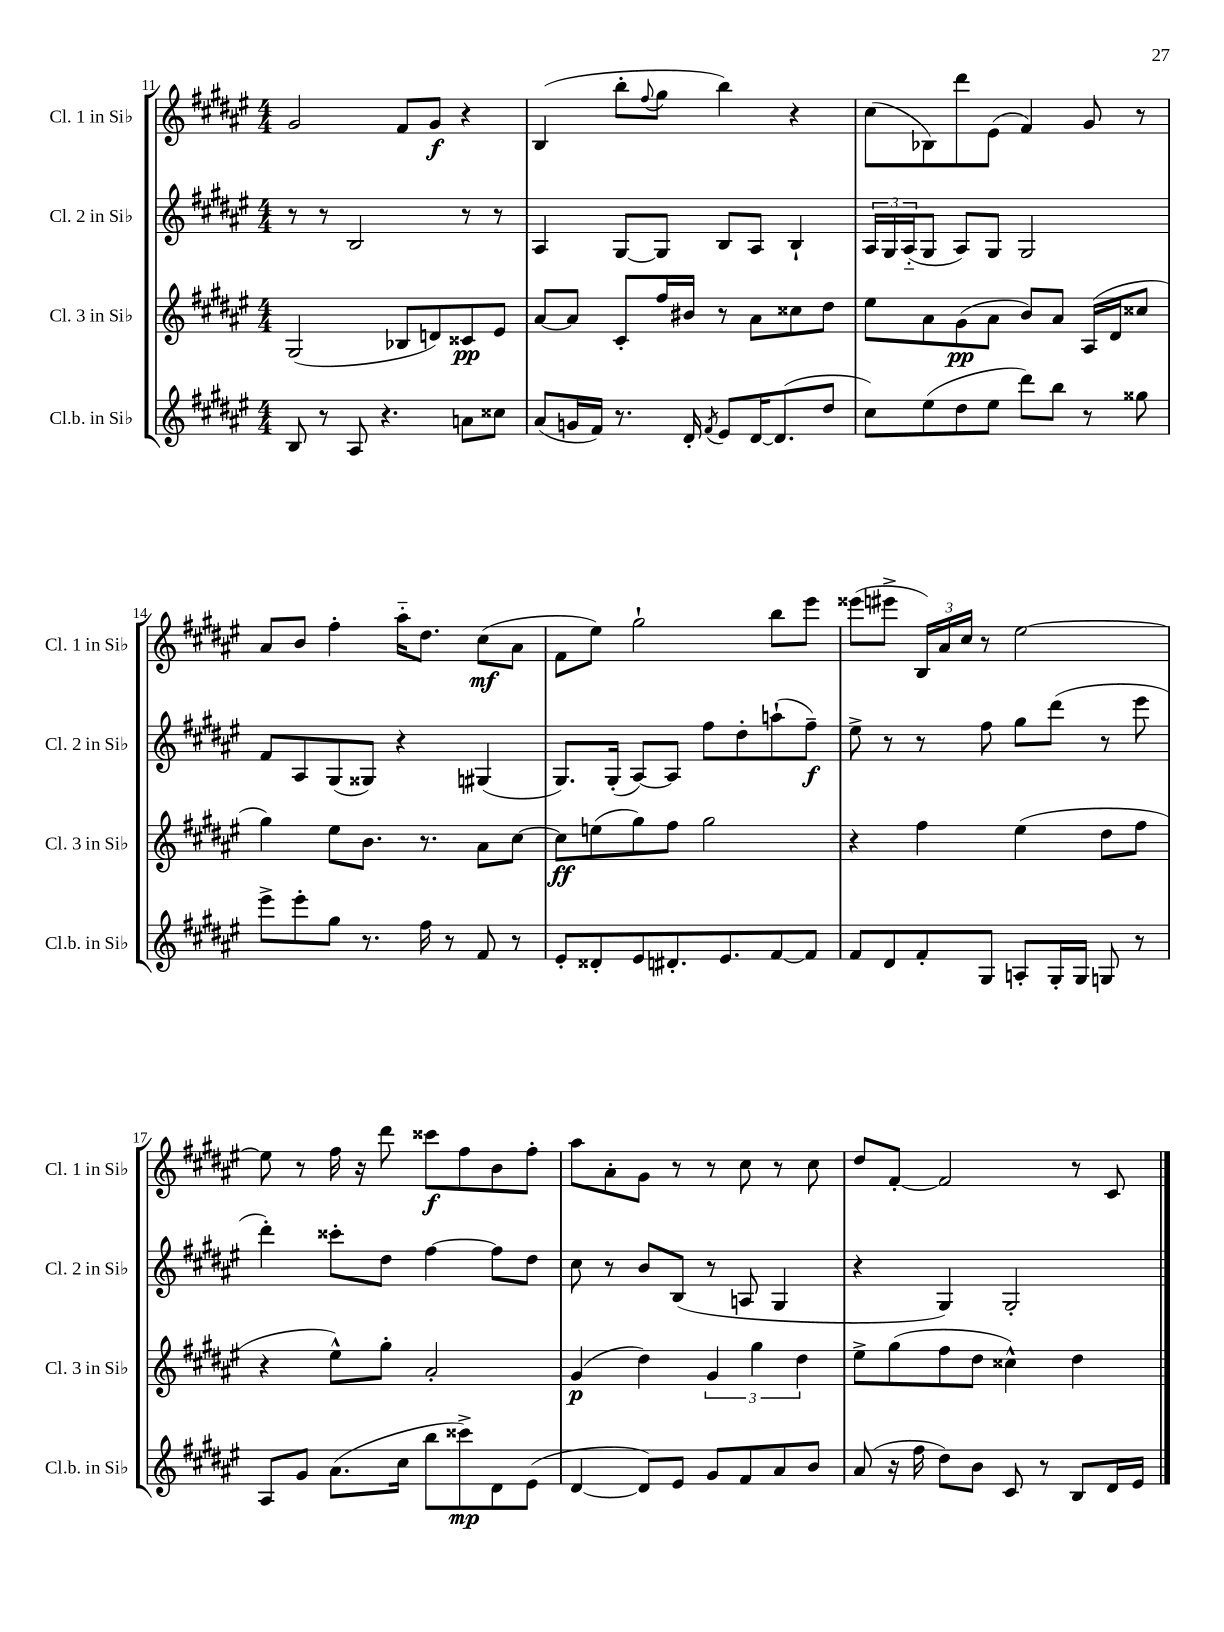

**kern	**dynam	**kern	**dynam	**kern	**dynam	**kern	**dynam
*part4	*part4	*part3	*part3	*part2	*part2	*part1	*part1
*staff4	*staff4	*staff3	*staff3	*staff2	*staff2	*staff1	*staff1
*I"Cl.b. in Si♭	*	*I"Cl. 3 in Si♭	*	*I"Cl. 2 in Si♭	*	*I"Cl. 1 in Si♭	*
*I'Cl.b. in Si♭	*	*I'Cl. 3 in Si♭	*	*I'Cl. 2 in Si♭	*	*I'Cl. 1 in Si♭	*
*clefG2	*	*clefG2	*	*clefG2	*	*clefG2	*
*k[f#c#g#d#a#e#]	*	*k[f#c#g#d#a#e#]	*	*k[f#c#g#d#a#e#]	*	*k[f#c#g#d#a#e#]	*
*M4/4	*	*M4/4	*	*M4/4	*	*M4/4	*
=11	=11	=11	=11	=11	=11	=11	=11
8B/	.	(2G#/	.	8r	.	2g#/	.
8r	.	.	.	8r	.	.	.
8A#/	.	.	.	2B/	.	.	.
4.r	.	.	.	.	.	.	.
.	.	8B-X/L	.	.	.	8f#/L	.
.	.	8dn/)	.	.	.	8g#/J	f
8an\L	.	8c##X/	pp	8r	.	4r	.
8cc##X\J	.	8e#/J	.	8r	.	.	.
=12	=12	=12	=12	=12	=12	=12	=12
(8a#/L	.	[8a#/L	.	4A#/	.	(4B/	.
16gn/L	.	8a#/J]	.	.	.	.	.
16f#/JJ)	.	.	.	.	.	.	.
8.r	.	8c#'/L	.	[8G#/L	.	8bb'\L	.
.	.	.	.	.	.	8qqff#/	.
.	.	16ff#/L	.	8G#/J]	.	8gg#\J	.
16d#'/	.	16b#X/JJ	.	.	.	.	.
8qf#/	.	.	.	.	.	.	.
8e#/L	.	8r	.	8B/L	.	4bb\)	.
[16d#/K	.	8a#\L	.	8A#/J	.	.	.
(8.d#/]	.	.	.	.	.	.	.
.	.	8cc##X\	.	4B`/	.	4r	.
8dd#/J	.	8dd#\J	.	.	.	.	.
=13	=13	=13	=13	=13	=13	=13	=13
8cc#\L)	.	8ee#\L	.	24A#/LL	.	(8cc#\L	.
.	.	.	.	24G#/	.	.	.
.	.	.	.	(24A#/J	.	.	.
(8ee#\	.	8a#\	.	8G#/J	.	8B-X\)	.
8dd#\	.	(8g#\	pp	8A#/L)	.	8ddd#\	.
8ee#\J	.	8a#\J	.	8G#/J	.	(8e#\J	.
8ddd#\L)	.	8b/L)	.	2G#/	.	4f#/)	.
8bb\J	.	8a#/J	.	.	.	.	.
8r	.	(16A#/LL	.	.	.	8g#/	.
.	.	16d#/J	.	.	.	.	.
8gg##X\	.	8cc##X/J	.	.	.	8r	.
!!LO:LB:g=z
=14	=14	=14	=14	=14	=14	=14	=14
8eee#^\L	.	4gg#\)	.	8f#/L	.	8a#/L	.
8eee#'\	.	.	.	8A#/	.	8b/J	.
8gg#\J	.	8ee#\L	.	(8G#/	.	4ff#'\	.
8.r	.	8.b\J	.	8G##X/J)	.	.	.
.	.	.	.	4r	.	16aa#\KL	.
16ff#\	.	8.r	.	.	.	8.dd#\J	.
8r	.	.	.	.	.	.	.
8f#/	.	8a#\L	.	(4G#X/	.	(8cc#\L	mf
8r	.	[8cc#\J	.	.	.	8a#\J	.
=15	=15	=15	=15	=15	=15	=15	=15
8e#'/L	.	8cc#\L]	ff	8.G#/L)	.	8f#\L	.
8d##X'/	.	(8een\	.	.	.	8ee#\J)	.
.	.	.	.	(16G#'/Jk	.	.	.
8e#/	.	8gg#\)	.	[8A#/L)	.	2gg#`\	.
8.d#X'/	.	8ff#\J	.	8A#/J]	.	.	.
.	.	2gg#\	.	8ff#\L	.	.	.
8.e#/	.	.	.	.	.	.	.
.	.	.	.	8dd#'\	.	.	.
[8f#/	.	.	.	(8aan`\	.	8bb\L	.
8f#/J]	.	.	.	8ff#~\J)	f	8eee#\J	.
=16	=16	=16	=16	=16	=16	=16	=16
8f#/L	.	4r	.	8ee#^\	.	(8eee##X\L	.
8d#/	.	.	.	8r	.	8eee#X^\J	.
8f#'/	.	4ff#\	.	8r	.	24B/LL)	.
.	.	.	.	.	.	24a#/	.
.	.	.	.	.	.	24cc#/JJ	.
8G#/J	.	.	.	8ff#\	.	8r	.
8An'/L	.	(4ee#\	.	8gg#\L	.	[2ee#\	.
16G#'/L	.	.	.	(8ddd#\J	.	.	.
16G#/JJ	.	.	.	.	.	.	.
8Gn/	.	8dd#\L	.	8r	.	.	.
8r	.	8ff#\J	.	8eee#\	.	.	.
!!LO:LB:g=z
=17	=17	=17	=17	=17	=17	=17	=17
8A#/L	.	4r	.	4ddd#'\)	.	8ee#\]	.
8g#/J	.	.	.	.	.	8r	.
(8.a#\L	.	8ee#^^\L)	.	8ccc##X'\L	.	16ff#\	.
.	.	.	.	.	.	16r	.
.	.	8gg#'\J	.	8dd#\J	.	8ddd#\	.
16cc#\Jk	.	.	.	.	.	.	.
8bb\L	.	2a#'/	.	[4ff#\	.	8ccc##X\L	f
8ccc##X^\)	mp	.	.	.	.	8ff#\	.
8d#\	.	.	.	8ff#\L]	.	8b\	.
(8e#\J	.	.	.	8dd#\J	.	8ff#'\J	.
=18	=18	=18	=18	=18	=18	=18	=18
[4d#/	.	(4g#/	p	8cc#\	.	8aa#\L	.
.	.	.	.	8r	.	8a#'\	.
8d#/L])	.	4dd#\)	.	8b/L	.	8g#\J	.
8e#/J	.	.	.	(8B/J	.	8r	.
8g#/L	.	6g#/	.	8r	.	8r	.
8f#/	.	.	.	8An/	.	8cc#\	.
.	.	6gg#\	.	.	.	.	.
8a#/	.	.	.	4G#/	.	8r	.
.	.	6dd#\	.	.	.	.	.
8b/J	.	.	.	.	.	8cc#\	.
=19	=19	=19	=19	=19	=19	=19	=19
(8a#/	.	8ee#^\L	.	4r	.	8dd#/L	.
16r	.	(8gg#\	.	.	.	[8f#'/J	.
16ff#\	.	.	.	.	.	.	.
8dd#\L)	.	8ff#\	.	4G#/)	.	2f#/]	.
8b\J	.	8dd#\J	.	.	.	.	.
8c#/	.	4cc##X^^\)	.	2G#'/	.	.	.
8r	.	.	.	.	.	.	.
8B/L	.	4dd#\	.	.	.	8r	.
16d#/L	.	.	.	.	.	8c#/	.
16e#/JJ	.	.	.	.	.	.	.
==	==	==	==	==	==	==	==
*-	*-	*-	*-	*-	*-	*-	*-
